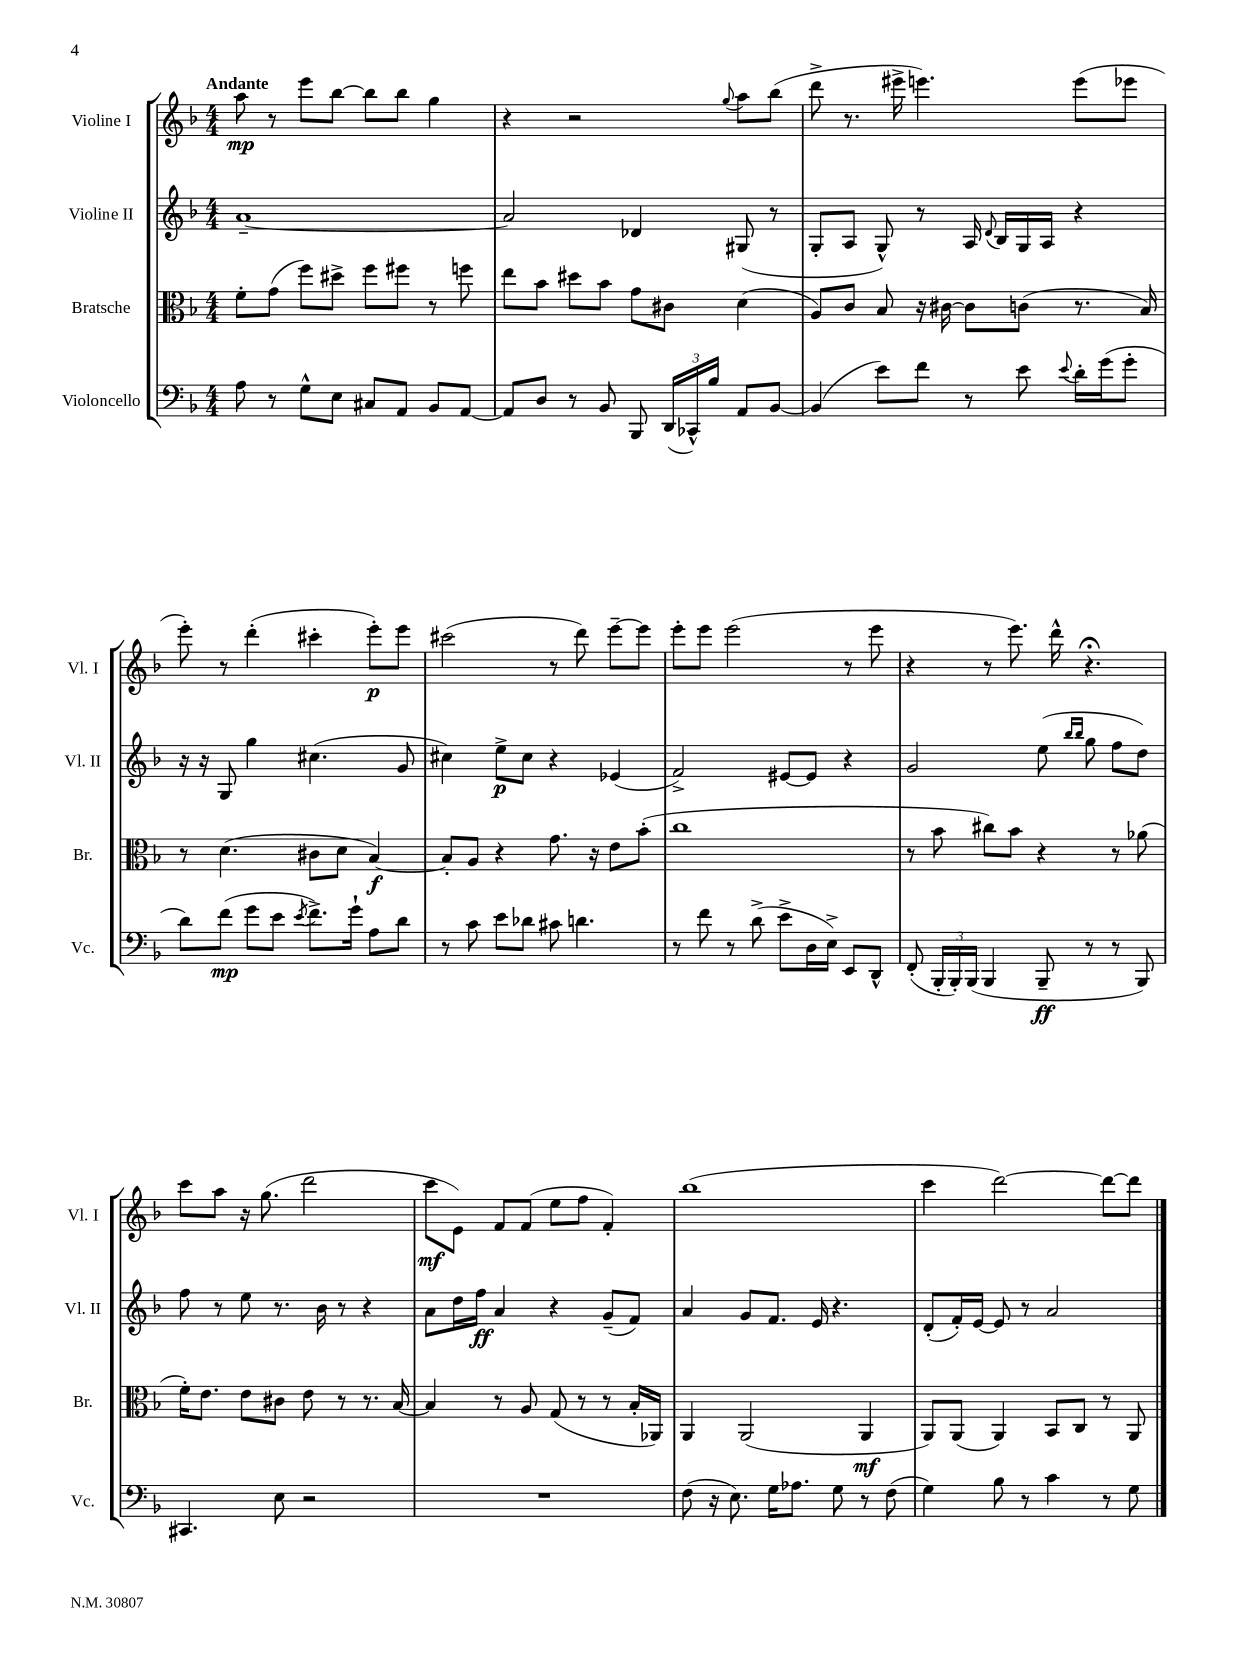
<<
\new StaffGroup <<
\new Staff = "s0" \with { instrumentName = "Violine I" shortInstrumentName = "Vl. I" } {
    \clef treble \key f \major \numericTimeSignature \time 4/4 \tempo "Andante"
    \autoBeamOff a''8\mp r8 e'''8[ bes''8]~ bes''8[ bes''8] g''4 |
    r4 r2 \appoggiatura { g''8 } a''8[ bes''8]( |
    d'''8-> r8. eis'''16-> e'''4.) e'''8[( ees'''8] |
    e'''8-.) r8 d'''4-.( cis'''4-. e'''8[-.\p) e'''8] |
    cis'''2( r8 d'''8) e'''8[~-- e'''8] |
    e'''8[-. e'''8] e'''2( r8 e'''8 |
    r4 r8 e'''8.) d'''16-^ r4.\fermata |
    c'''8[ a''8] r16 g''8.( d'''2 |
    c'''8[\mf e'8]) f'8[ f'8]( e''8[ f''8] f'4-.) |
    bes''1( |
    c'''4 d'''2~) d'''8[~ d'''8] \bar "|." |
}
\new Staff = "s1" \with { instrumentName = "Violine II" shortInstrumentName = "Vl. II" } {
    \clef treble \key f \major \numericTimeSignature \time 4/4
    \autoBeamOff a'1~-- |
    a'2 des'4 gis8( r8 |
    g8[-. a8] g8-^) r8 a16 \appoggiatura { d'8 } bes16[ g16 a16] r4 |
    r16 r16 g8 g''4 cis''4.( g'8 |
    cis''4) e''8[->\p cis''8] r4 ees'4( |
    f'2->) eis'8[~ eis'8] r4 |
    g'2 e''8( \grace { bes''16[ bes''16] } g''8 f''8[ d''8]) |
    f''8 r8 e''8 r8. bes'16 r8 r4 |
    a'8[ d''16 f''16]\ff a'4 r4 g'8[--( f'8]) |
    a'4 g'8[ f'8.] e'16 r4. |
    d'8[-.( f'16-.) e'16]~ e'8 r8 a'2 \bar "|." |
}
\new Staff = "s2" \with { instrumentName = "Bratsche" shortInstrumentName = "Br." } {
    \clef alto \key f \major \numericTimeSignature \time 4/4
    \autoBeamOff f'8[-. g'8]( f''8[) dis''8]-> f''8[ fis''8] r8 f''8 |
    e''8[ bes'8] dis''8[ bes'8] g'8[ cis'8] d'4( |
    a8[) c'8] bes8 r16 cis'16~ cis'8[ c'8]( r8. bes16) |
    r8 d'4.( cis'8[ d'8] bes4~\f) |
    bes8[-. a8] r4 g'8. r16 e'8[ bes'8]-.( |
    c''1 |
    r8 bes'8 cis''8[) bes'8] r4 r8 aes'8( |
    f'16[-.) e'8.] e'8[ cis'8] e'8 r8 r8. bes16~ |
    bes4 r8 a8 g8( r8 r8 bes16[-. aes,16]) |
    a,4 a,2( a,4\mf |
    a,8[) a,8]( a,4) bes,8[ c8] r8 a,8 \bar "|." |
}
\new Staff = "s3" \with { instrumentName = "Violoncello" shortInstrumentName = "Vc." } {
    \clef bass \key f \major \numericTimeSignature \time 4/4
    \autoBeamOff a8 r8 g8[-^ e8] cis8[ a,8] bes,8[ a,8]~ |
    a,8[ d8] r8 bes,8 bes,,8 \tuplet 3/2 { d,16[( ces,16-^) bes16] } a,8[ bes,8]~ |
    bes,4( e'8[) f'8] r8 e'8 \appoggiatura { e'8 } d'16[-. g'16( g'8]-. |
    d'8[) f'8]\mp( g'8[ e'8] \acciaccatura { e'8 } f'8.[->) g'16]-! a8[ d'8] |
    r8 c'8 e'8[ des'8] cis'8 d'4. |
    r8 f'8 r8 d'8->( e'8[-> d16 e16]->) e,8[ d,8]-^ |
    f,8-.( \tuplet 3/2 { bes,,16[-. bes,,16-.) bes,,16]( } bes,,4 bes,,8--\ff r8 r8 bes,,8) |
    cis,4. e8 r2 |
    R1 |
    f8( r16 e8.) g16[ aes8.] g8 r8 f8( |
    g4) bes8 r8 c'4 r8 g8 \bar "|." |
}
>>
>>
\layout { \context { \Score \remove "Bar_number_engraver" } }
